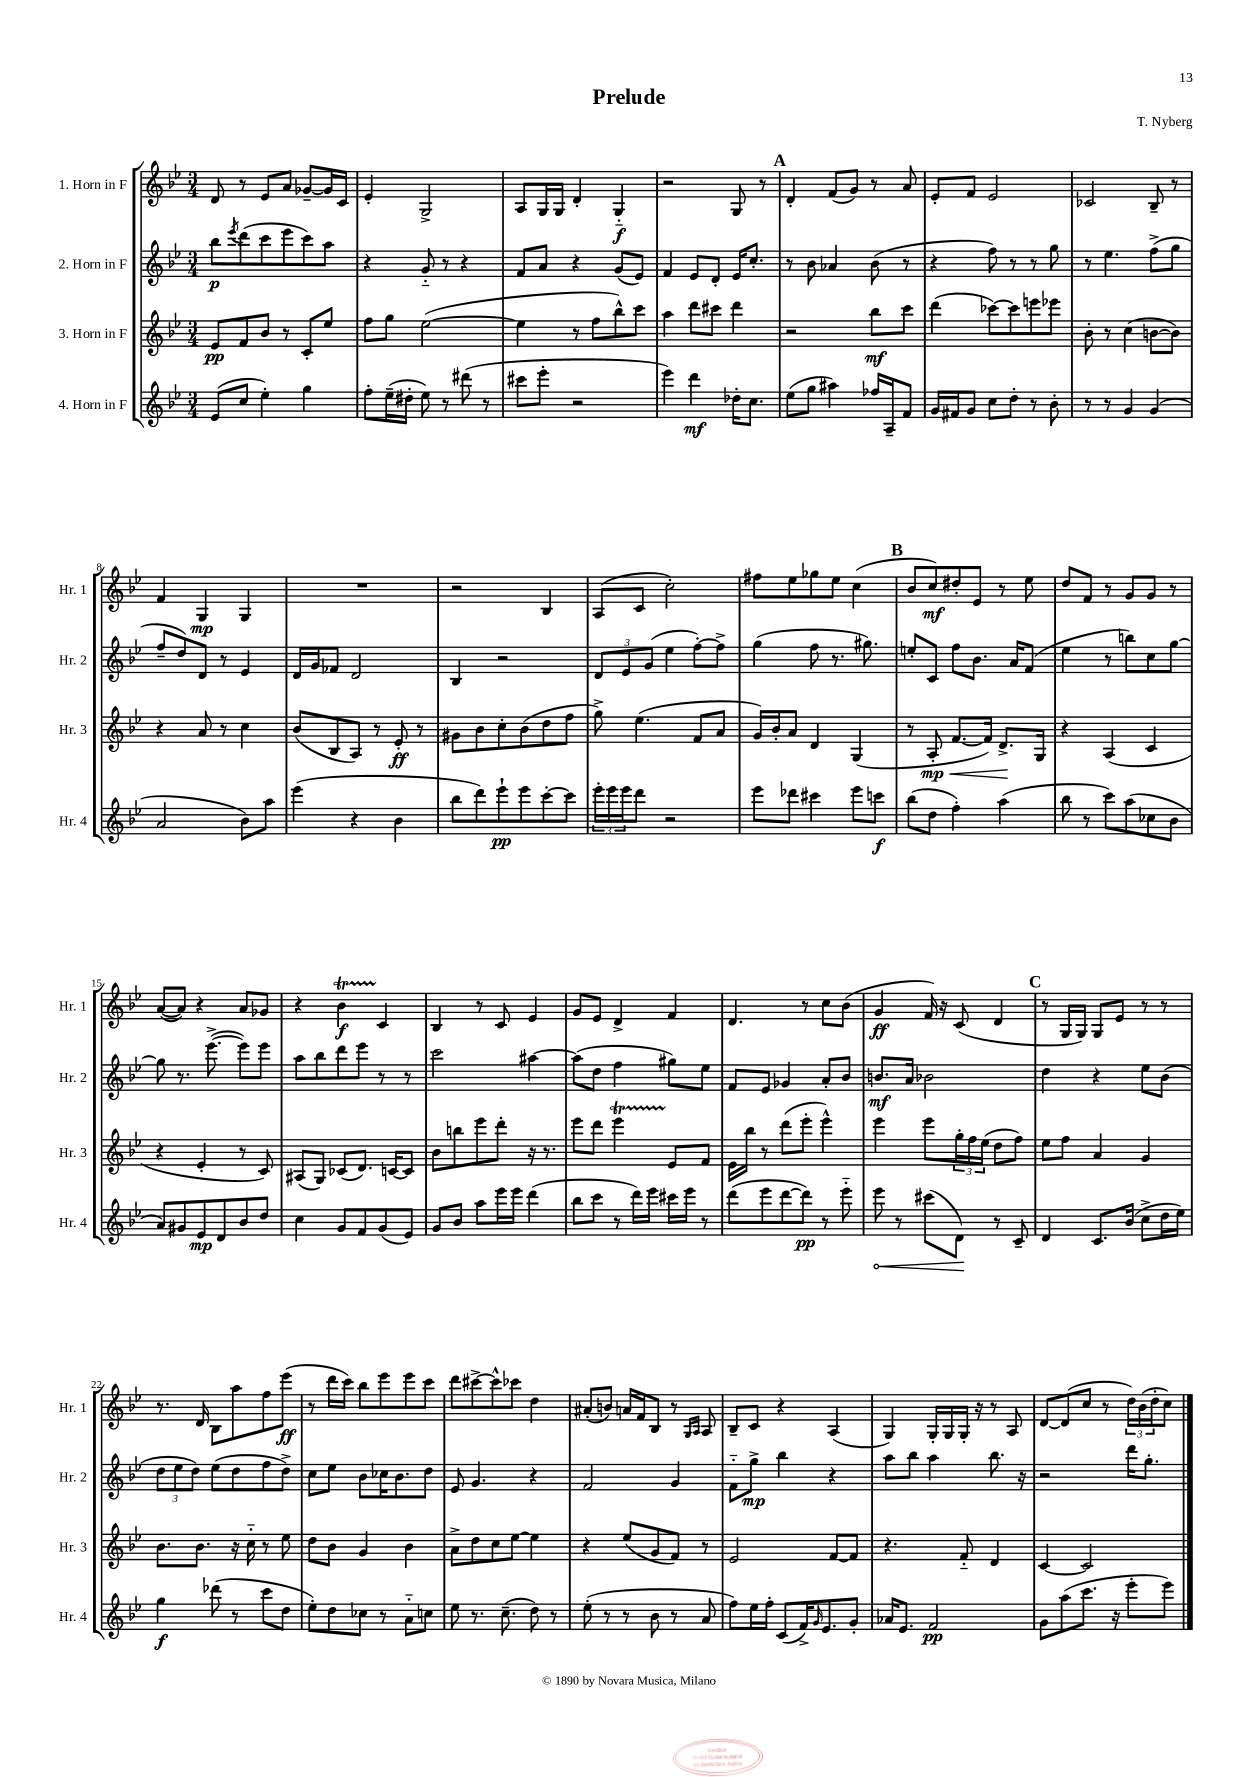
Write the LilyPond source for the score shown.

\header { title = "Prelude" composer = "T. Nyberg" }
<<
\new StaffGroup <<
\new Staff = "s0" \with { instrumentName = "1. Horn in F" shortInstrumentName = "Hr. 1" } {
    \clef treble \key bes \major \numericTimeSignature \time 3/4
    d'8 r8 ees'8 a'8 ges'8~-- ges'16 c'16 |
    ees'4-. g2-> |
    a8 g16 g16 d'4-. g4-_\f |
    r2 g8 r8 |
    \mark \markup { \bold "A" } d'4-. f'8( g'8) r8 a'8 |
    ees'8-. f'8 ees'2 |
    ces'2 bes8-- r8 |
    f'4 g4\mp g4 |
    R2. |
    r2 bes4 |
    a8( c'8 c''2-.) |
    fis''8 ees''8 ges''8 ees''8 c''4( |
    \mark \markup { \bold "B" } bes'8 c''8\mf) dis''8-. ees'8 r8 ees''8 |
    d''8 f'8 r8 g'8 g'8 r8 |
    a'8~( a'8) r4 a'8 ges'8 |
    r4 bes'4\startTrillSpan\f c'4\stopTrillSpan |
    bes4 r8 c'8 ees'4 |
    g'8 ees'8 d'4-> f'4 |
    d'4. r8 c''8 bes'8( |
    g'4\ff f'16) r16 c'8( d'4 |
    \mark \markup { \bold "C" } r8 g16 g16) g8 ees'8 r8 r8 |
    r8. d'16 bes8 a''8 f''8 ees'''8\ff( |
    r8 d'''16 c'''16) bes''8 ees'''8 ees'''8 c'''8 |
    d'''8 cis'''8~-> cis'''8-^ ces'''8 d''4 |
    ais'8-.( b'8) a'16 f'16 bes8 r8 \grace { g16 a16 } a8 |
    bes8-- c'8 r4 a4( |
    g4) g16-. g16 g16-. r16 r8 a8 |
    d'8~ d'8( c''8 r8 \tuplet 3/2 { d''16) bes'16( d''16-. } c''8) \bar "|." |
}
\new Staff = "s1" \with { instrumentName = "2. Horn in F" shortInstrumentName = "Hr. 2" } {
    \clef treble \key bes \major \numericTimeSignature \time 3/4
    bes''8\p \acciaccatura { ees'''8 } d'''8( c'''8 ees'''8 c'''8) a''8 |
    r4 g'8-_ r8 r4 |
    f'8 a'8 r4 g'8( ees'8) |
    f'4 ees'8 d'8-. ees'16 c''8.-. |
    \mark \markup { \bold "A" } r8 bes'8 aes'4 bes'8( r8 |
    r4 f''8) r8 r8 g''8 |
    r8 ees''4. f''8->( g''8 |
    f''8-- d''8) d'8 r8 ees'4 |
    d'16 g'16 fes'8 d'2 |
    bes4 r2 |
    \tuplet 3/2 { d'8 ees'8 g'8( } ees''4 f''8~-.) f''8-> |
    g''4( f''8 r8. gis''8.) |
    \mark \markup { \bold "B" } e''8-. c'8 f''8 bes'8. a'16 f'8( |
    ees''4 r8 b''8) c''8 g''8~ |
    g''8 r8. ees'''8.~->( ees'''8) ees'''8 |
    a''8 bes''8 d'''8 ees'''8 r8 r8 |
    c'''2 ais''4~ |
    ais''8( d''8 f''4 gis''8) ees''8 |
    f'8 ees'8 ges'4 a'8-. bes'8 |
    b'8.\mf a'16 bes'2 |
    \mark \markup { \bold "C" } d''4 r4 ees''8 bes'8( |
    \tuplet 3/2 { d''8 ees''8 d''8) } ees''8( d''8 f''8 d''8->) |
    c''8 ees''8 bes'8 ces''16 bes'8. d''8 |
    ees'8 g'4. r4 |
    f'2 g'4 |
    f'8-_ g''8->\mp bes''4 r4 |
    a''8 bes''8 a''4 bes''8. r16 |
    r2 d'''16 g''8.-. \bar "|." |
}
\new Staff = "s2" \with { instrumentName = "3. Horn in F" shortInstrumentName = "Hr. 3" } {
    \clef treble \key bes \major \numericTimeSignature \time 3/4
    ees'8\pp f'8 bes'8 r8 c'8-. ees''8 |
    f''8 g''8 ees''2~( |
    ees''4 r8 f''8 bes''8-^) c'''8 |
    a''4 d'''8 cis'''8 d'''4 |
    \mark \markup { \bold "A" } r2 bes''8\mf c'''8 |
    d'''4( ces'''8~) ces'''8 e'''8 ees'''8 |
    bes'8-. r8 c''4( b'8~ b'8) |
    r4 a'8 r8 c''4 |
    bes'8( bes8 a8) r8 ees'8-.\ff r8 |
    gis'8 bes'8 c''8-. bes'8( d''8 f''8 |
    g''8->) ees''4.( f'8 a'8 |
    g'16) bes'16-. a'8 d'4 g4( |
    \mark \markup { \bold "B" } r8 a8-.\mp\< f'8.~ f'16) d'8.->\! g16 |
    r4 a4( c'4 |
    r4 ees'4-. r8 c'8) |
    ais8( g8) ces'8( d'8.) c'16~ c'8 |
    bes'8 b''8 ees'''8 d'''8-. r16 r8. |
    ees'''8 d'''8 ees'''4\startTrillSpan ees'8\stopTrillSpan f'8 |
    ees'16 bes''16 r8 d'''8( ees'''8-. ees'''4-^) |
    ees'''4 ees'''8 \tuplet 3/2 { g''16-. f''16 ees''16( } d''8 f''8) |
    \mark \markup { \bold "C" } ees''8 f''8 a'4 g'4 |
    bes'8. bes'8. r16 c''16-_ r8 ees''8 |
    d''8 bes'8 g'4 bes'4 |
    a'8-> d''8 c''8 ees''8~ ees''4 |
    r4 ees''8( g'8 f'8) r8 |
    ees'2 f'8~ f'8 |
    r4. f'8-_ d'4 |
    c'4~ c'2 \bar "|." |
}
\new Staff = "s3" \with { instrumentName = "4. Horn in F" shortInstrumentName = "Hr. 4" } {
    \clef treble \key bes \major \numericTimeSignature \time 3/4
    ees'8( c''8 ees''4-.) g''4 |
    f''8-. ees''16--( dis''16-. ees''8) r8 dis'''8( r8 |
    cis'''8 ees'''8-. r2 |
    ees'''4) d'''4\mf des''16-. c''8. |
    \mark \markup { \bold "A" } ees''8( g''8 ais''4) fes''16 a16-- f'8 |
    g'16 fis'16 g'8 c''8 d''8-. r8 bes'8-. |
    r8 r8 g'4 g'4( |
    a'2 bes'8) a''8 |
    ees'''4( r4 bes'4 |
    bes''8 d'''8) ees'''8-!\pp ees'''8 c'''8~-. c'''8 |
    \tuplet 3/2 { ees'''16-. ees'''16 ees'''16 } d'''8 r2 |
    ees'''8 des'''8 cis'''4 ees'''8 c'''8\f |
    \mark \markup { \bold "B" } bes''8( d''8 f''4-.) a''4( |
    bes''8 r8 c'''8) a''8( ces''8 bes'8 |
    a'8) gis'8 ees'8\mp d'8 bes'8 d''8 |
    c''4 g'8 f'8 g'8( ees'8) |
    g'8 bes'8 a''8 ees'''16 ees'''16 d'''4( |
    bes''8 c'''8 r8 d'''16) ees'''16 cis'''16 ees'''16 r8 |
    d'''8( ees'''8 d'''8~ d'''8\pp) r8 ees'''8-_ |
    \once \override Hairpin.circled-tip = ##t ees'''8\< r8 cis'''8( d'8\!) r8 c'8-- |
    \mark \markup { \bold "C" } d'4 c'8. bes'16( c''8-> d''16 ees''16) |
    g''4\f des'''8( r8 c'''8 d''8 |
    ees''8-.) d''8 ces''8 r8 a'8-_ c''8 |
    ees''8 r8. c''8.--( d''8) r8 |
    ees''8-.( r8 r8 bes'8 r8 a'8 |
    f''8) ees''16 f''16-. c'8( f'16->) \grace { g'16 } ees'8. g'8-. |
    aes'16 ees'8. f'2\pp |
    g'8 a''8( c'''8. r16 ees'''8-. ees'''8) \bar "|." |
}
>>
>>
